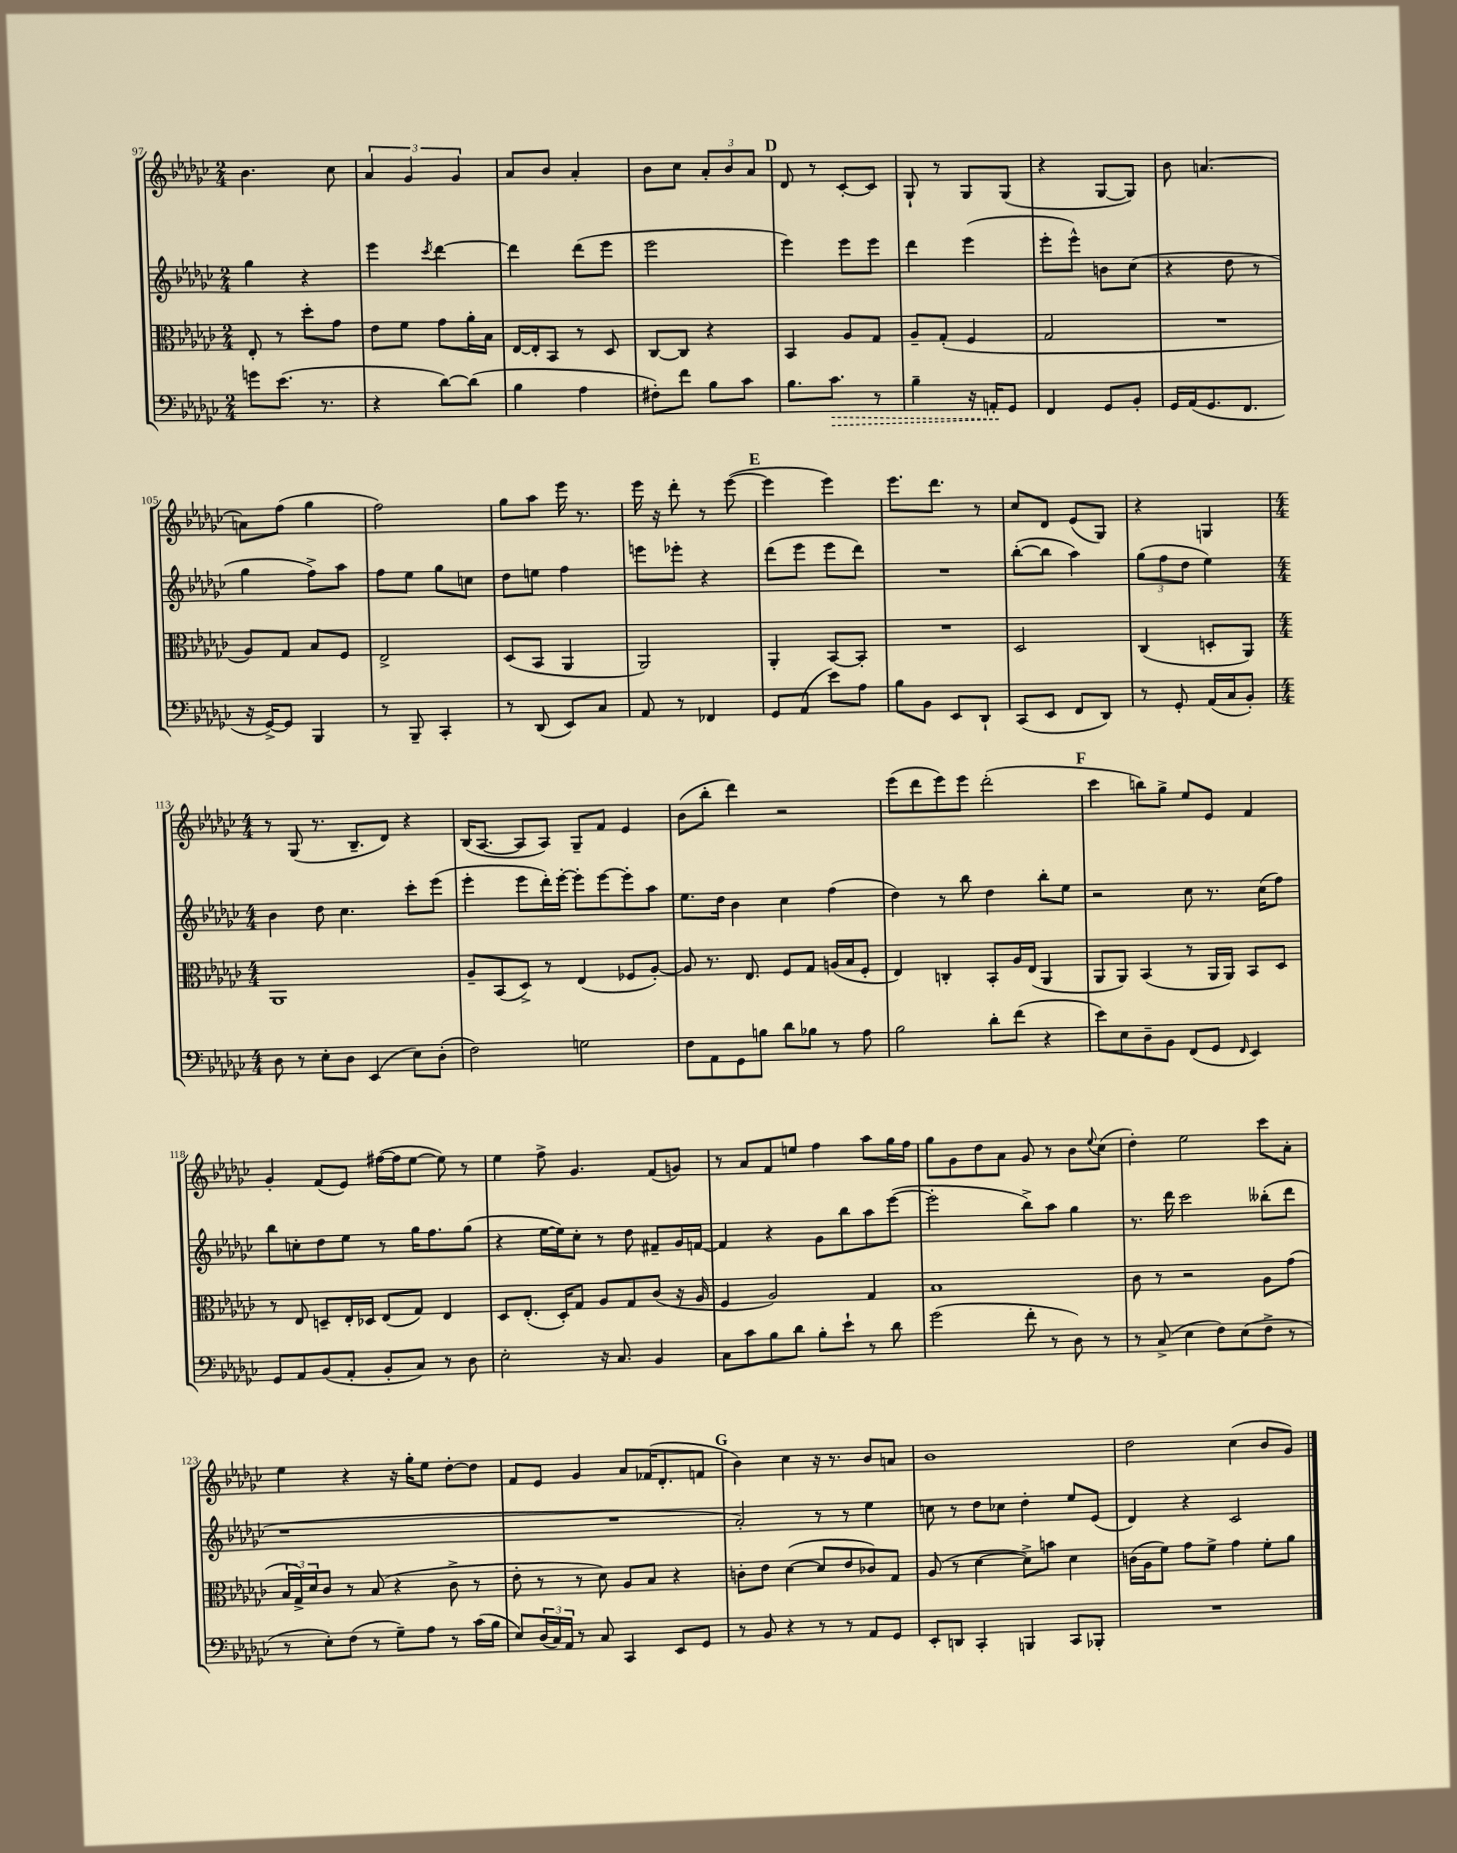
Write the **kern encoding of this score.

**kern	**kern	**kern	**kern
*staff4	*staff3	*staff2	*staff1
*clefF4	*clefC3	*clefG2	*clefG2
*k[b-e-a-d-g-c-]	*k[b-e-a-d-g-c-]	*k[b-e-a-d-g-c-]	*k[b-e-a-d-g-c-]
*M2/4	*M2/4	*M2/4	*M2/4
8g\L	8E-'/	4gg-\	4.b-\
(8.e-\J	8r	.	.
.	8dd-'\L	4r	.
8.r	.	.	.
.	8g-\J	.	8cc-\
=	=	=	=
4r	8e-\L	4eee-\	6a-/
.	8f\J	.	.
.	.	.	6g-/
.	.	8qccc-/	.
[8d-\L)	8g-\L	[4ddd-\	.
.	.	.	6g-/
(8d-\]J	16a-'\L	.	.
.	16B-\JJ	.	.
=	=	=	=
4B-\	[16E-/LL	4ddd-\]	8a-/L
.	16E-'/]J	.	.
.	8BB-/J	.	8b-/J
4A-\	8r	(8ddd-\L	4a-'/
.	8D-/	8eee-\J	.
=	=	=	=
8F#'\L)	[8C-/L	2eee-\	8b-\L
8f\J	8C-/]J	.	8cc-\J
8B-\L	4r	.	12a-'/L
.	.	.	12b-/
8c-\J	.	.	.
.	.	.	12a-/J
=	=	=	=
8.B-\L	4BB-/	4eee-\)	8d-/
.	.	.	8r
8.c-\J	.	.	.
.	8A-/L	8eee-\L	[8c-'/L
8r	8G-/J	8eee-\J	8c-/]J
=	=	=	=
4B-~\	8A-~/L	4ddd-\	8G-`/
.	(8G-'/J	.	8r
16r	4F/	(4eee-\	8G-/L
16AA'/LK	.	.	.
8GG-/J	.	.	(8G-/J
=	=	=	=
4FF/	2G-/	8eee-'\L	4r
.	.	8eee-^^\J)	.
8GG-/L	.	8b\L	[8G-/L
8BB-'/J	.	(8cc-\J	8G-/]J)
=	=	=	=
16GG-/LL	2r	4r	8b-\
(16AA-/J	.	.	.
8.GG-/	.	.	[4.a/
.	.	8dd-\	.
8.FF/J	.	.	.
.	.	8r	.
=	=	=	=
16r	8A-/L)	4gg-\	8a\]L
[16GG-^/LK)	.	.	.
8GG-/]J	8G-/J	.	(8ff\J
4BBB-/	8B-/L	8ff^\L)	4gg-\
.	8F/J	8aa-\J	.
=	=	=	=
8r	2E-^/	8ff\L	2ff\)
8BBB-~/	.	8ee-\J	.
4CC-'/	.	8gg-\L	.
.	.	8cc\J	.
=	=	=	=
8r	(8D-/L	8dd-\L	8gg-\L
(8DD-/	8BB-/J	8ee\J	8aa-\J
8EE-/L)	4AA-/	4ff\	16eee-\
.	.	.	8.r
8C-/J	.	.	.
=	=	=	=
8AA-/	2AA-/)	8eee\L	16eee-\
.	.	.	16r
8r	.	8eee-'\J	8ddd-'\
4FF-/	.	4r	8r
.	.	.	([8eee-\
=	=	=	=
8GG-/L	4AA-'/	(8ddd-\L	4eee-\]
(8AA-/J	.	8eee-\J	.
8e-\L)	[8BB-/L	8eee-\L	4eee-\)
8A-\J	8BB-'/]J	8ddd-\J)	.
=	=	=	=
8B-\L	2r	2r	8.eee-\L
8BB-\J	.	.	.
.	.	.	8.ddd-\J
8EE-/L	.	.	.
8DD-`/J	.	.	8r
=	=	=	=
(8CC-/L	2D-/	([8bb-'\L	8cc-/L
8EE-/J	.	8bb-\]J	8d-/J
8FF/L	.	4aa-\)	(8e-/L
8DD-/J)	.	.	8G-/J)
=	=	=	=
8r	(4C-/	(12gg-\L	4r
.	.	12ff\	.
8GG-'/	.	.	.
.	.	12dd-\J	.
(16AA-/LL	8D'/L	4ee-\)	4G/
16C-/J	.	.	.
8BB-'/J)	8AA-/J)	.	.
=	=	=	=
*M4/4	*M4/4	*M4/4	*M4/4
8D-\	1AA-	4b-\	8r
8r	.	.	(8G-/
8E-'\L	.	8dd-\	8.r
8D-\J	.	4.cc-\	.
.	.	.	8.B-~/L
(4EE-/	.	.	.
.	.	.	8d-/J)
8E-\L)	.	8ccc-'\L	4r
(8D-'\J	.	(8eee-\J	.
=	=	=	=
2F\)	8A-~/L	4eee-'\	(16B-/LK
.	.	.	[8.A-/J
.	(8BB-/	.	.
.	8D-^/J)	8eee-\L	8A-/]L
.	8r	16ddd-'\L)	8A-/J)
.	.	[16eee-'\JJ	.
2G\	(4E-/	8eee-'\]L	8G-~/L
.	.	[8eee-\	8f/J
.	8F-/L	8eee-'\]	4e-/
.	[8A-'/J)	8aa-\J	.
=	=	=	=
8F\L	8A-/]	8.ee-\L	(8b-\L
8AA-\	8.r	.	8bb-'\J
.	.	16dd-\Jk	.
8GG-\	.	4b-\	4ddd-\)
.	8.E-/	.	.
8B\J	.	.	.
8d-\L	8F/L	4cc-\	2r
8B-\J	8G-/J	.	.
8r	(16A/LL	(4ff\	.
.	16B-/J	.	.
8A-\	8F'/J	.	.
=	=	=	=
2B-\	4E-/)	4dd-\)	(8eee-\L
.	.	.	8ddd-\
.	4C'/	8r	8eee-\)
.	.	8bb-\	8eee-\J
8d-'\L	8BB-'/L	4dd-\	(2ddd-'\
(8f\J	16A-/L	.	.
.	(16E-/JJ	.	.
4r	4AA-/	8bb-'\L	.
.	.	8ee-\J	.
=	=	=	=
8e-\L)	8AA-/L	2r	4ccc-\
8E-\	8AA-/J)	.	.
8D-~\	(4BB-/	.	8bb\L)
8BB-\J	.	.	8gg-^\J
(8FF/L	8r	8cc-\	8ee-/L
8GG-/J	16AA-/LL	8.r	8e-/J
.	16AA-/JJ)	.	.
16qqFF/	.	.	.
4EE-/)	8BB-/L	.	4f/
.	.	(16cc-\LK	.
.	8D-/J	8ff\J)	.
=	=	=	=
8GG-/L	8r	8bb-\L	4g-'/
8AA-/	8E-/	8cc'\	.
(8BB-/	8D~/L	8dd-\	(8f/L
8AA-'/J	16E-'/L	8ee-\J	8e-/J)
.	16D-/JJ	.	.
8BB-'/L	(8E-/L	8r	([16ff#\LL
.	.	.	16ff#\]J
8C-/J)	8G-/J)	16gg-\LK	[8ee-\J
.	.	8.ff\	.
8r	4E-/	.	8ee-\])
8D-\	.	(8gg-\J	8r
=	=	=	=
2E-'\	8D-/L	4r	4ee-\
.	(8.E-'/J	.	.
.	.	[16ee-\LL	8ff^\
.	16D-'/LK)	16ee-\]J)	.
.	8G-/J	8cc-'\J	4.g-/
16r	8A-/L	8r	.
8.C-/	.	.	.
.	8G-/	8dd-\	.
4BB-/	(8c-/J	8f#~/L	(8f/L
.	16r	16g-/L	8g/J)
.	16A-/	[16f/JJ	.
=	=	=	=
8C-\L	4F/	4f/]	8r
8c-\	.	.	8a-/L
8B-\	2A-/)	4r	8f/
8d-\J	.	.	8ee/J
8B-'\L	.	8g-\L	4ff\
8e-`\J	.	8bb-\	.
8r	4G-/	8aa-\	8aa-\L
8d-\	.	([8eee-\J	16gg-\L
.	.	.	16ff\JJ
=	=	=	=
(2g-\	1B-	2eee-'\]	8gg-\L
.	.	.	8g-\
.	.	.	8dd-\
.	.	.	8a-\J
8f'\	.	8bb-^\L)	8g-/
8r	.	8aa-\J	8r
8D-\)	.	4gg-\	8b-\L
.	.	.	8qqee-/
8r	.	.	(8cc-\J
=	=	=	=
8r	8c-\	8.r	4dd-'\)
(8C-^/	8r	.	.
.	.	16ddd-\	.
4E-\	2r	2ccc-\	2ee-\
8F\L)	.	.	.
(8E-\	.	.	.
8F^\J	8A-\L	(8bb--'\L	8ccc-\L
8r	(8g-\J	8ddd-\J	8a-'\J
=	=	=	=
8r	24B-/LL	1r	4ee-\
.	24G-^/)	.	.
.	24d-/J	.	.
8E-'\L)	8c-/J	.	.
(8F\J	8r	.	4r
8r	(8B-/	.	.
8G-~\L)	4r	.	16r
.	.	.	16gg-'\LK
8A-\J	.	.	8ee-\J
8r	8c-^\	.	[8dd-'\L
(16c-\LL	8r	.	8dd-\]J
16B-\JJ	.	.	.
=	=	=	=
8E-/L)	8e-'\	1r	8f/L
(24D-/L	8r	.	8e-/J
24C-/)	.	.	.
24AA-/JJ	.	.	.
8r	8r	.	4g-/
8C-/	8d-\)	.	.
4CC-/	8A-/L	.	8a-/L
.	8B-/J	.	(16f-/K
.	.	.	8.d-'/
8EE-/L	4r	.	.
8GG-/J	.	.	8f/J
=	=	=	=
8r	8c'\L	2a-'/)	4b-\)
8BB-/	8e-\J	.	.
4r	([4d-\	.	4cc-\
8r	8d-/]L	8r	16r
.	.	.	8.r
8r	8e-/	8r	.
8AA-/L	8c-/)	4ee-\	8b-/L
8GG-/J	8G-/J	.	8a/J
=	=	=	=
8EE-'/L	(8A-/	8cc\	1b-
8DD/J	8r	8r	.
4CC-'/	[4d-\	8dd-\L	.
.	.	8cc-\J	.
4BBB/	8d-^\]L)	4dd-'\	.
.	8b\J	.	.
8CC-/L	4d-\	8ee-/L	.
8BBB-'/J	.	(8e-/J	.
=	=	=	=
1r	(16c\LL	4d-/)	2dd-\
.	16A-\J	.	.
.	8f\J)	.	.
.	8g-\L	4r	.
.	8f^\J	.	.
.	4g-\	2c-/	(4cc-\
.	8f'\L	.	8b-/L
.	8a-\J	.	8g-/J)
==	==	==	==
*-	*-	*-	*-
